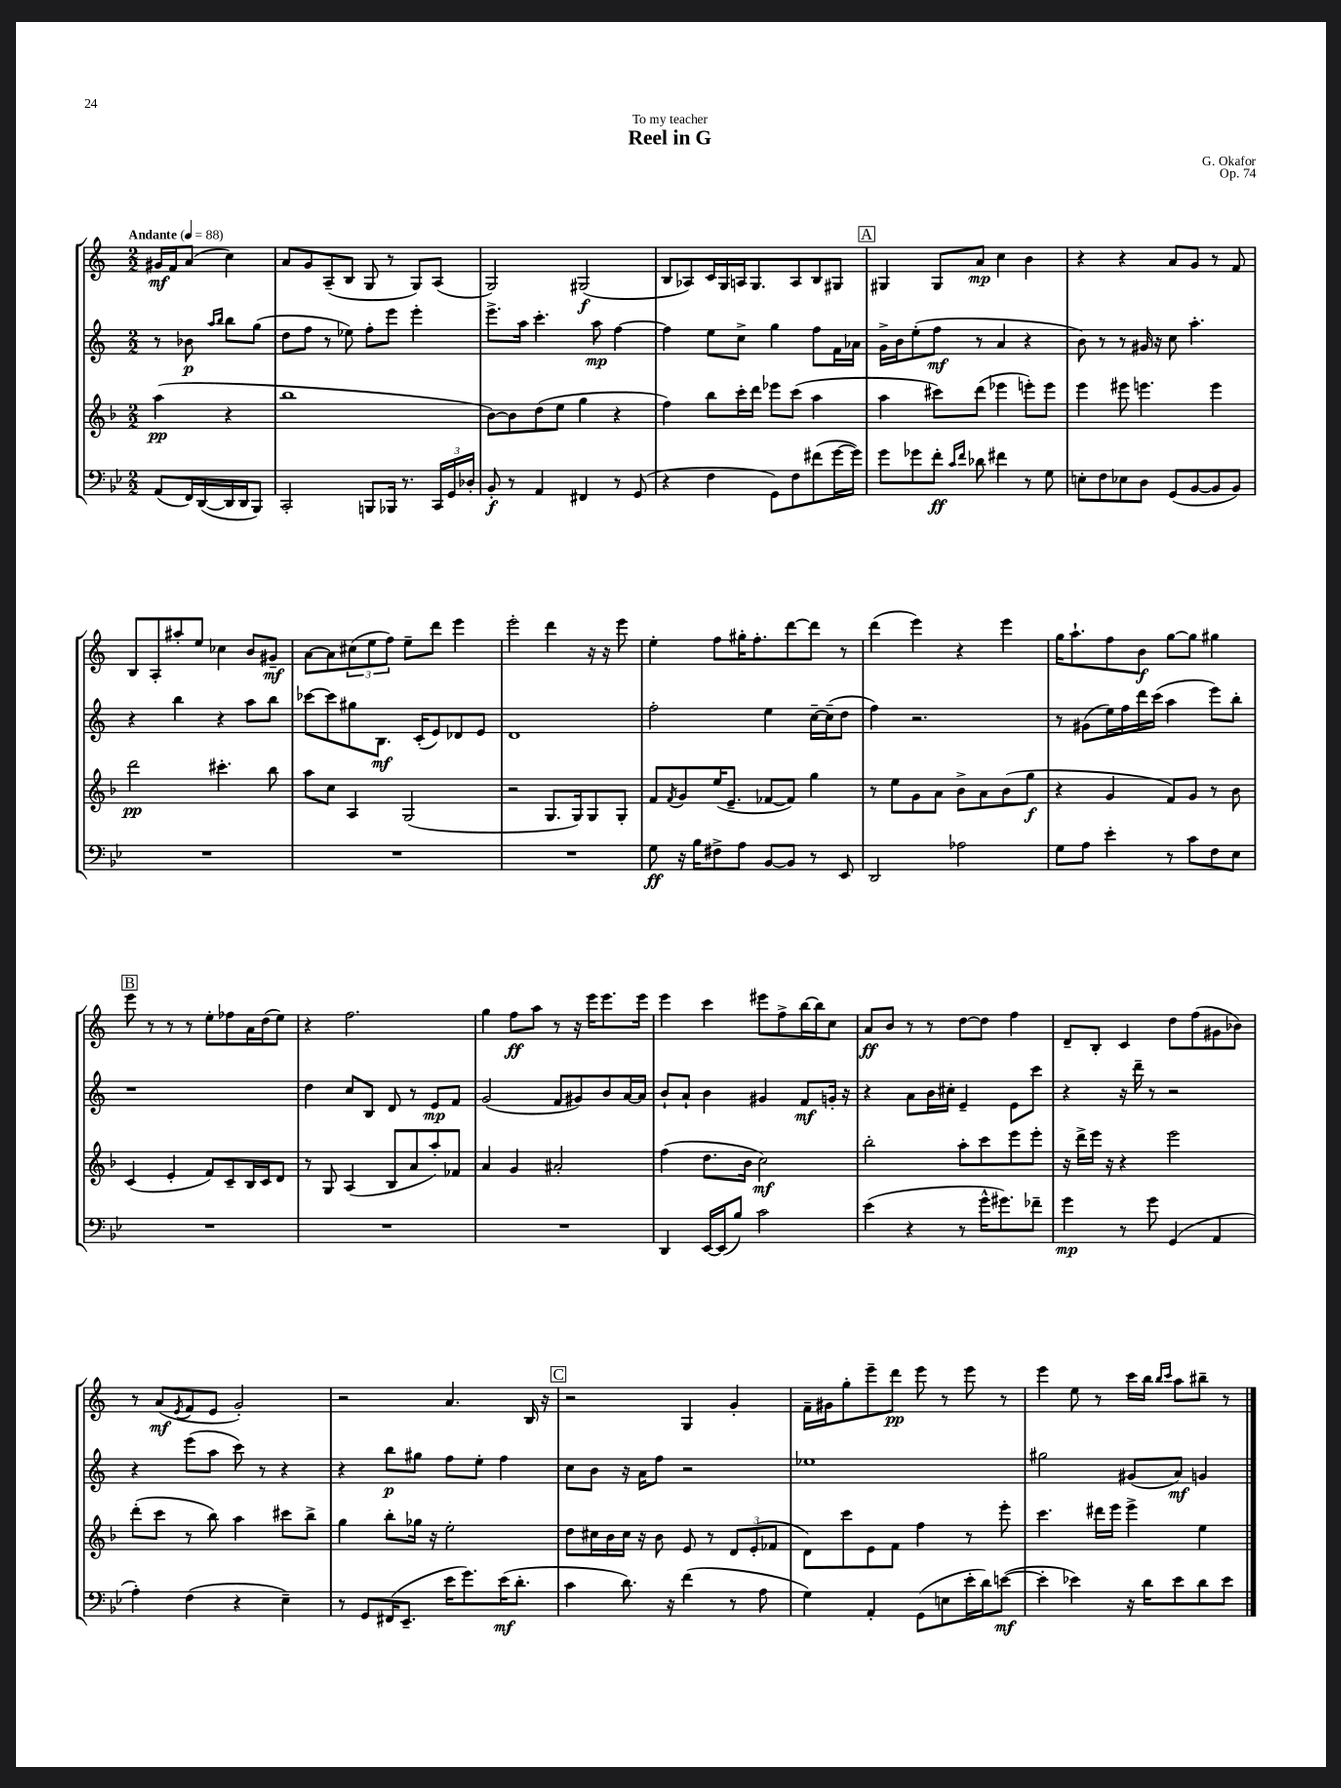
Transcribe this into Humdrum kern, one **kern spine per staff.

**kern	**kern	**kern	**kern
*staff4	*staff3	*staff2	*staff1
*clefF4	*clefG2	*clefG2	*clefG2
*k[b-e-]	*k[b-]	*k[]	*k[]
*M2/2	*M2/2	*M2/2	*M2/2
*MM88	*MM88	*MM88	*MM88
(8AA/L	(4aa\	8r	16g#/LL
.	.	.	16f/J
16FF/L)	.	8b-\	(8a/J
([16DD/	.	.	.
.	.	16qqaa/LL	.
.	.	16qqbb/JJ	.
16DD/]	4r	8bb\L	4cc\)
16DD/J	.	.	.
8BBB-/J)	.	(8gg\J	.
=	=	=	=
2CC'/	1bb-	8dd\L	8a/L
.	.	8ff\J	8g/
.	.	8r	(8A~/
.	.	8ee-\)	8B/J
8BBB/L	.	8ff'\L	8G/
16BBB-/Jk	.	8eee\J	8r
8.r	.	.	.
.	.	4eee'\	8G/L)
24CC/LL	.	.	(8A/J
24GG/	.	.	.
24D-'/JJ	.	.	.
=	=	=	=
8BB-'/	[8b-\L)	8.eee^\L	2G/)
8r	8b-\]	.	.
.	.	16aa\Jk	.
4AA/	(8dd\	4.ccc'\	.
.	8ee\J	.	.
4FF#/	4gg\	.	(2G#/
.	.	8aa\	.
8r	4r	[4ff\	.
(8GG/	.	.	.
=	=	=	=
4r	4ff\)	4ff\]	8B/L
.	.	.	8A-/)
4F\	8bb-\L	8ee\L	16c/L
.	.	.	16G/
.	16ccc'\L	8cc^\J	16A/J
.	16ddd\JJ	.	8.G/
8GG\L)	8eee-\L	4gg\	.
8F\	(8ccc\J	.	8A/
(8f#\	4aa\	8ff\L	8B/
[16g\L	.	16f\L	8G#/J
16g\]JJ)	.	16a-\JJ	.
=	=	=	=
8g\L	4aa\	16g^\LL	4G#/
.	.	16b\J	.
8g-\	.	(8ee'\	.
8f'\J	8ccc#\L)	8ff\J	8G#/L
16qqc/LL	.	.	.
16qqf/JJ	.	.	.
8d-\	(8ddd\J	8r	8a/J
4f#\	4eee-\	4a/	4cc\
8r	8eee'\L)	4r	4b\
8G\	8eee\J	.	.
=	=	=	=
8E'\L	4eee\	8b\)	4r
8F\	.	8r	.
8E-\	8eee#\	8r	4r
8D\J	4.eee\	16g#/	.
.	.	16r	.
(8GG/L	.	8cc\	8a/L
[8BB-/	.	4.aa'\	8g/J
8BB-/]	4eee\	.	8r
8BB-/J)	.	.	8f/
=	=	=	=
1r	2ddd\	4r	8B/L
.	.	.	8A'/
.	.	4bb\	8aa#'/
.	.	.	8ee/J
.	4.ccc#'\	4r	4cc-\
.	.	8aa\L	8b/L
.	8bb-\	8bb\J	8g#~/J
=	=	=	=
1r	8aa\L	[8ccc-\L	[8a\L
.	8cc\J	8ccc-\]	8a\]
.	4A/	8gg#\	(12cc#\
.	.	.	12ee\
.	.	8.B\J	.
.	.	.	12ff\J)
.	(2G/	.	8ee~\L
.	.	(16c'/LK	.
.	.	8e/)	8ddd\J
.	.	8d-/	4eee\
.	.	8e/J	.
=	=	=	=
1r	2r	1d	2eee'\
.	8.G/L	.	4ddd\
.	16G/k)	.	.
.	8G/	.	16r
.	.	.	16r
.	8G'/J	.	8eee\
=	=	=	=
8G\	8f/L	2ff'\	4ee'\
.	8qf/	.	.
16r	8g/	.	.
16B-\LK	.	.	.
8F#^\	(16ee/K	.	8ff\L
.	8.e~/J	.	.
8A\J	.	.	16gg#'\K
.	.	.	8.ff'\
[8BB-/L	[8f-/L	4ee\	.
8BB-/]J	8f-/]J)	.	[8ddd\
8r	4gg\	[16cc~\LL	8ddd\]J
.	.	(16cc~\]J	.
8EE-/	.	8dd\J	8r
=	=	=	=
2DD/	8r	4ff\)	(4ddd\
.	8ee\L	.	.
.	8g\	2.r	4eee\)
.	8a\J	.	.
2A-\	8b-^\L	.	4r
.	8a\	.	.
.	(8b-\	.	4eee\
.	8gg\J	.	.
=	=	=	=
8G\L	4r	8r	16gg\LK
.	.	.	8.aa`\
8A\J	.	(8g#\L	.
4e-'\	4g/	16ee\L)	8ff\
.	.	16ff\	.
.	.	16ddd\	8b\J
.	.	(16ccc\JJ	.
8r	8f/L)	4aa\	[8gg\L
8c\L	8g/J	.	8gg\]J
8F\	8r	8eee\L)	4gg#\
8E-\J	8b-\	8bb'\J	.
=	=	=	=
1r	(4c/	1r	8eee\
.	.	.	8r
.	4e'/	.	8r
.	.	.	8r
.	8f/L)	.	8ee'\L
.	8c~/	.	8ff-\
.	16B-/L	.	16a\L
.	16c/J	.	(16dd\J
.	8d/J	.	8ee\J)
=	=	=	=
1r	8r	4dd\	4r
.	8G/	.	.
.	(4A/	8cc/L	2.ff\
.	.	8B/J	.
.	8B-/L	8d/	.
.	8a/	8r	.
.	8aa'/)	8e/L	.
.	8f-/J	8f/J	.
=	=	=	=
1r	4a/	(2g/	4gg\
.	4g/	.	8ff\L
.	.	.	8aa\J
.	2a#'/	8f/L	8r
.	.	8g#/)	16r
.	.	.	16eee\LK
.	.	8b/	8.eee\
.	.	[16a/L	.
.	.	16a/]JJ	16eee\Jk
=	=	=	=
4DD/	(4ff\	8b`/L	4eee\
.	.	8a`/J	.
[16EE-/LL	8.dd\L	4b\	4ccc\
(16EE-/]J	.	.	.
8B-/J)	.	.	.
.	16b-\Jk	.	.
2c\	2cc\)	4g#/	8eee#\L
.	.	.	8ff^\
.	.	8f/L	[16bb\L
.	.	.	16bb\]J
.	.	16g'/Jk	8cc\J
.	.	16r	.
=	=	=	=
(4e-\	2bb-'\	4r	8a/L
.	.	.	8b/J
4r	.	8a\L	8r
.	.	16b\L	8r
.	.	16cc#'\JJ	.
8r	8aa'\L	4e~/	[8dd\L
16g^^\LK	8ccc\	.	8dd\]J
8.g#\)	.	.	.
.	8eee\	8e\L	4ff\
8f-~\J	8eee'\J	8ccc\J	.
=	=	=	=
4g\	16r	4r	8d~/L
.	16ddd^\LL	.	.
.	16eee\JJ	.	8B'/J
.	16r	.	.
8r	4r	16r	4c/
.	.	16ddd~\	.
8g\	.	8r	.
(4GG/	2eee\	2r	8dd\L
.	.	.	(8ff\
4AA/	.	.	8g#\
.	.	.	8b-\J)
=	=	=	=
4A'\)	(8ddd'\L	4r	8r
.	8ccc\J	.	(8a/L
.	.	.	8qe/
(4F\	8r	(8eee\L	8f/
.	8bb-\)	8aa\J	8e/J
4r	4aa\	8ccc\)	2g'/)
.	.	8r	.
4E-~\)	8ccc#\L	4r	.
.	8bb-^\J	.	.
=	=	=	=
8r	4gg\	4r	2r
8GG/L	.	.	.
(16FF#/K	8bb-'\L	8bb\L	.
8.EE-~/J	.	.	.
.	16gg-\Jk	8gg#\J	.
.	16r	.	.
16e-\LK	2ee'\	8ff\L	4.a/
8.g\)	.	.	.
.	.	8ee'\J	.
(16e-\K	.	4ff\	.
8.d'\J	.	.	.
.	.	.	16B/
.	.	.	16r
=	=	=	=
4c\	8dd\L	8cc\L	2r
.	16cc#\L	8b\J	.
.	16b-\	.	.
8.d\)	16cc#\JJ	16r	.
.	16r	16a\LK	.
.	8b-\	8ff\J	.
16r	.	.	.
(4f\	8e/	2r	4G/
.	8r	.	.
8r	12d/L	.	4g'/
.	(12e'/	.	.
8A\	.	.	.
.	12f-/J	.	.
=	=	=	=
4G\)	8d\L)	1ee-	16f~\LL
.	.	.	16g#\J
.	8ccc\	.	8gg'\
4AA'/	8e\	.	8eee~\
.	8f\J	.	8ddd\J
(8GG\L	4ff\	.	8eee\
8E\	.	.	8r
16e-'\L	8r	.	8eee\
16d\J)	.	.	.
([8e\J	8eee'\	.	8r
=	=	=	=
4e'\]	4.ccc\	2gg#\	4eee\
4e-\)	.	.	8ee\
.	16ddd#\LL	.	8r
.	16eee\JJ	.	.
16r	4eee^\	(8g#/L	16ccc\LL
16d\LK	.	.	16bb\JJ
.	.	.	16qqbb/LL
.	.	.	16qqccc/JJ
8e-\	.	8a/J)	8aa\L
8d\	4ee\	4g/	8bb#~\J
8e-\J	.	.	8r
==	==	==	==
*-	*-	*-	*-
